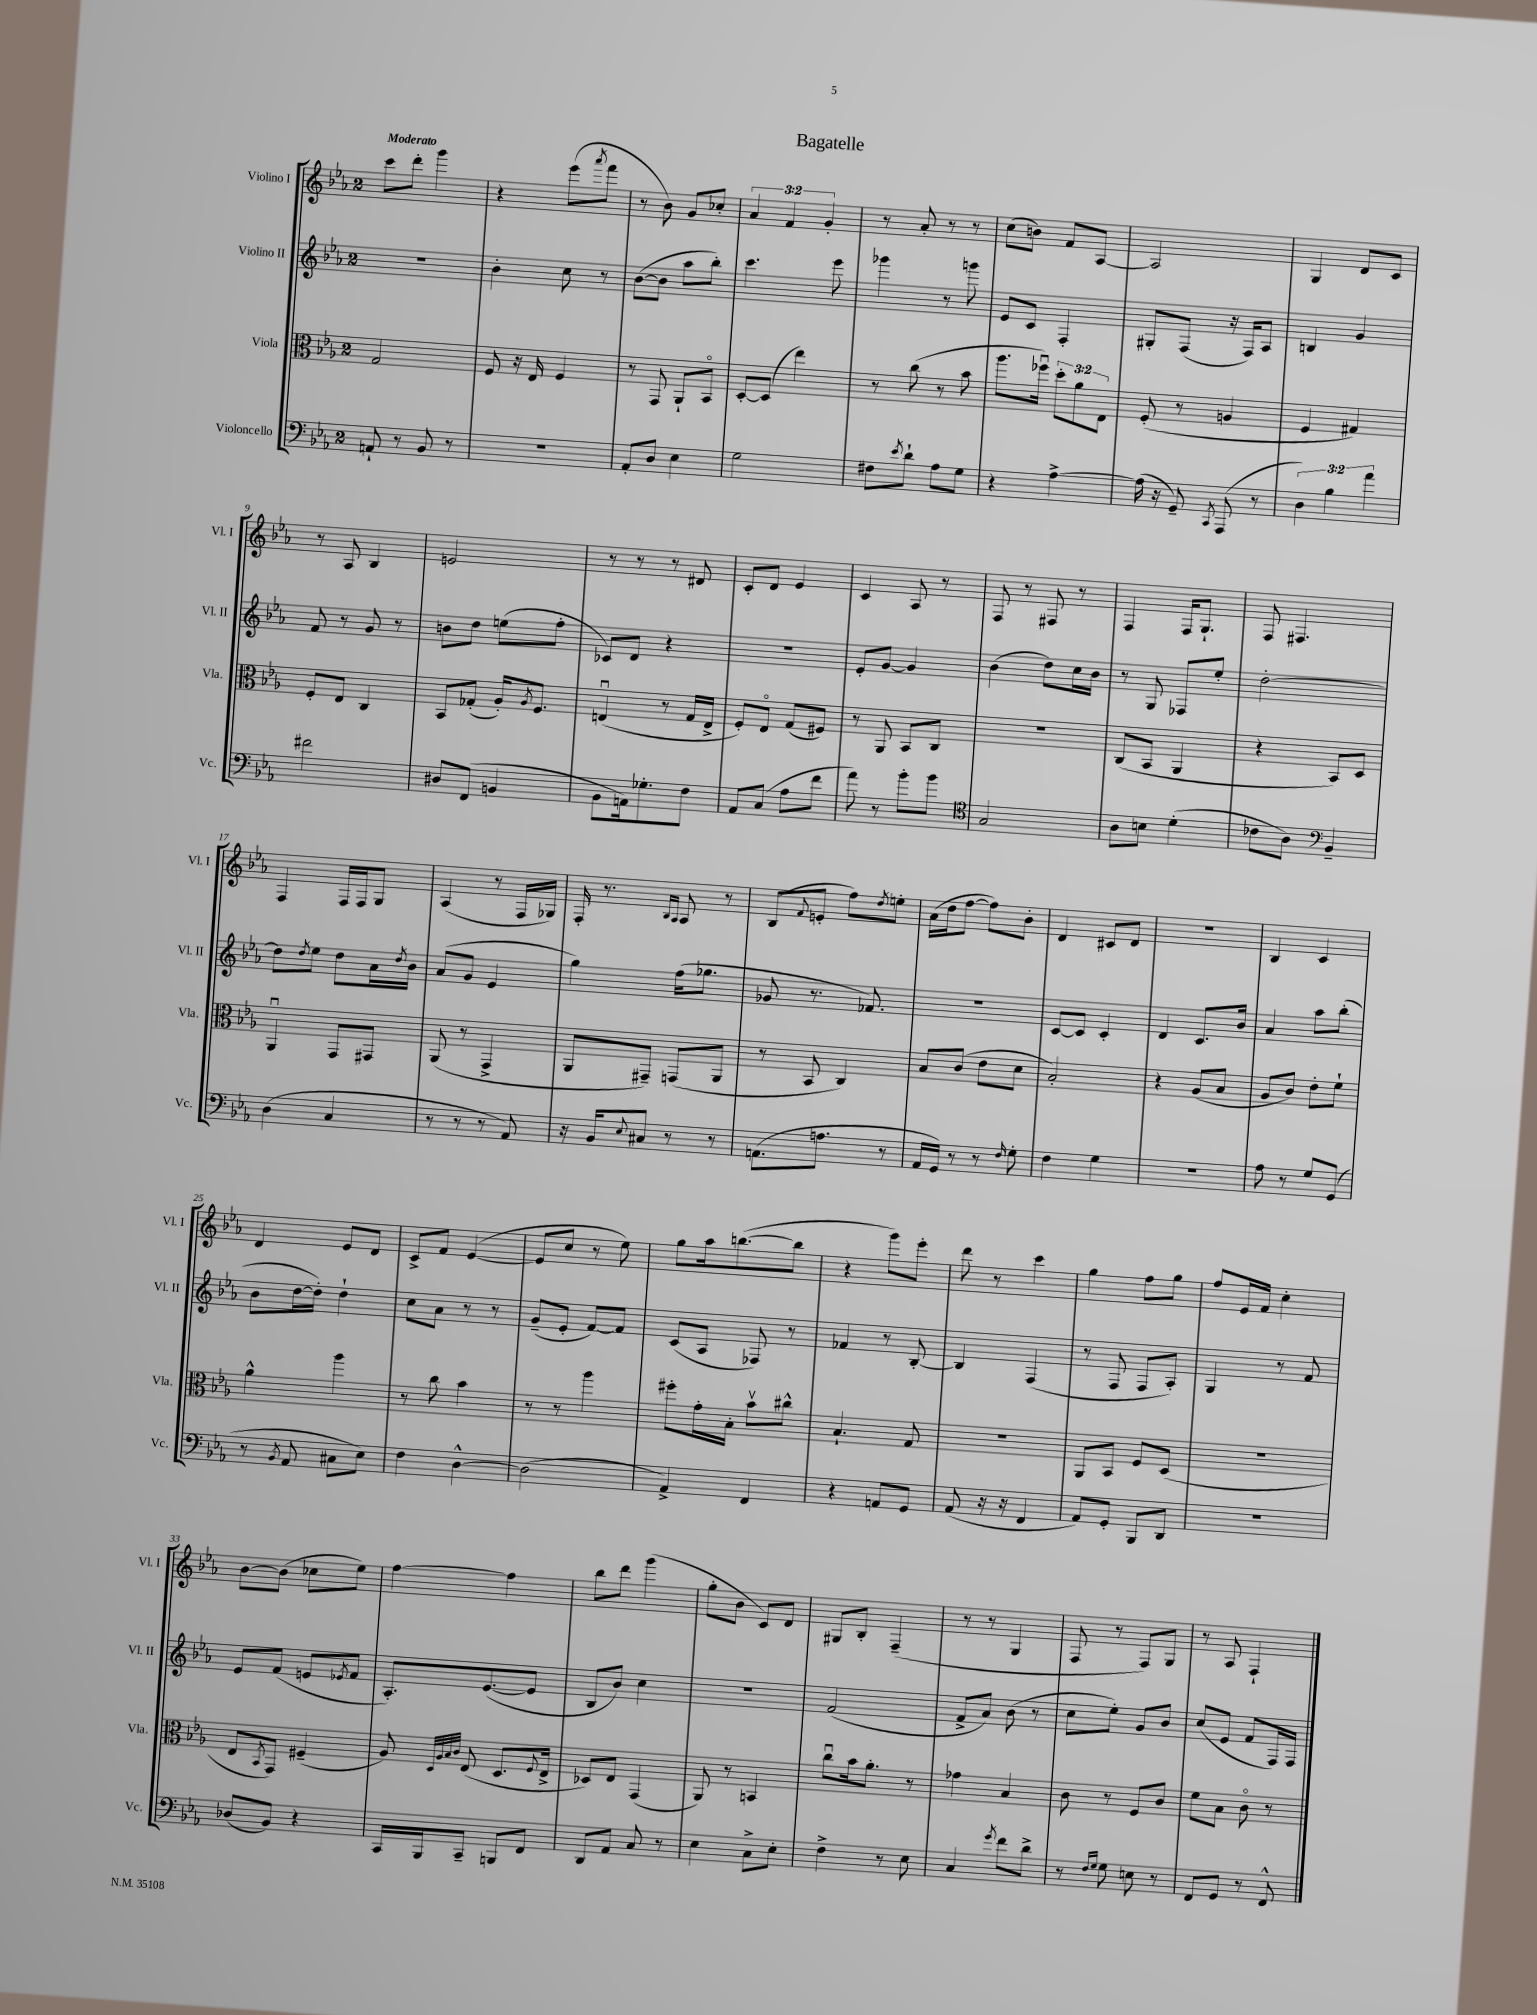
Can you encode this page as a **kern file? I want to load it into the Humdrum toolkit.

**kern	**kern	**kern	**kern
*staff4	*staff3	*staff2	*staff1
*clefF4	*clefC3	*clefG2	*clefG2
*k[b-e-a-]	*k[b-e-a-]	*k[b-e-a-]	*k[b-e-a-]
*M2/4	*M2/4	*M2/4	*M2/4
8AA`	2G	2r	8ccc
8r	.	.	8ddd'
8BB-	.	.	4ggg
8r	.	.	.
=	=	=	=
2r	8F	4b-'	4r
.	16r	.	.
.	16E-	.	.
.	4F	8cc	(8eee-
.	.	.	8qaaa-
.	.	8r	8fff
=	=	=	=
8AA-'	8r	([8b-	8r
8D	8GG	8b-]	8b-)
4E-	8AA-`	8aa-	8g
.	8BB-o	8bb-')	8cc-'
=	=	=	=
2G	[8D'	4.ccc	6a-
.	(8D]	.	.
.	.	.	6f
.	4ee-)	.	.
.	.	.	6g'
.	.	8eee-	.
=	=	=	=
8F#	8r	4ggg-	8r
8qe-	.	.	.
8d`	(8cc	.	8a-'
8A-	8r	8r	8r
8G	8b-	8ggg	8r
=	=	=	=
4r	8.aa-	8e-	(8cc
.	.	8c	8b)
.	16ff-u)	.	.
[4A-^	12dd'	4F'	8f
.	12a-	.	.
.	.	.	[8A-
.	12E-	.	.
=	=	=	=
(16A-]	(8F'	8G#'	2A-]
16r	.	.	.
8GG~)	8r	(8F	.
8qCC	.	.	.
(8AAA-	4A	16r	.
.	.	16F)	.
8r	.	8A-	.
=	=	=	=
6D)	4F	4B	4G
6B-	.	.	.
.	4G#)	4g	8d
6a-	.	.	.
.	.	.	8c
=	=	=	=
2f#	8F'	8f	8r
.	8E-	8r	8A-
.	4C	8g	4B-
.	.	8r	.
=	=	=	=
8D#	8BB-	8b	2e
(8FF	(8G-'	8dd	.
4BB	16A-')	(8ee	.
.	8qA-	.	.
.	8.F	.	.
.	.	8ff'	.
=	=	=	=
8BB-	(4Eu	8c-)	8r
16AA)	.	8d	8r
8.G-'	.	.	.
.	8r	4r	8r
8F	16G	.	8d#
.	16E^	.	.
=	=	=	=
8AA-	8F')	2r	8c'
(8C	8E-o	.	8d
8A-	(8G	.	4e-
8f	8F#)	.	.
=	=	=	=
8a-)	8r	8e-'	4c
8r	8AA-	[8g	.
8b-'	8BB-	4g]	8A-
8b-	8C	.	8r
=	=	=	=
*clefC4	*	*	*
2G	2r	(4b-	8F
.	.	.	8r
.	.	8dd)	8F#
.	.	16cc	8r
.	.	16b-	.
=	=	=	=
8A-	(8C	8r	4F
8B	8BB-	8G	.
(4d'	4AA-	8F-	16F
.	.	.	8.G`
.	.	8ee-'	.
=	=	=	=
8c-	4r	[2dd'	8F
8A-)	.	.	4.F#
*clefF4	*	*	*
4BB-~	8BB-)	.	.
.	8D	.	.
=	=	=	=
(4D	4AA-u	8dd]	4F
.	.	8qdd	.
.	.	8ee-	.
4C	8GG	8dd	16F
.	.	.	16F
.	8GG#	16a-	8G
.	.	8qdd	.
.	.	16b-	.
=	=	=	=
8r	(8AA-	(8a-	(4A-
8r	8r	8g	.
8r	4GG^	4e-	8r
8AA-)	.	.	16F
.	.	.	16G-)
=	=	=	=
16r	8AA-	4gg)	16F'
16BB-	.	.	8.r
8qqE-	.	.	.
8C#	8GG#~)	.	.
.	.	.	16qqB-
.	.	.	16qqA-
8r	(8GG	(16ff	8A-
.	.	8.gg-	.
8r	8AA-	.	8r
=	=	=	=
(8.AA	8r	8g-	(8B-
.	.	.	8qqf
.	8BB-	8.r	8e'
8.A	.	.	.
.	4C)	.	8ff)
.	.	8.f-)	.
.	.	.	8qdd
8r	.	.	8ee'
=	=	=	=
16AA-	8B-	2r	(16a-
16GG)	.	.	16dd
8r	(8c	.	[8ff
8r	8e-	.	8ff])
16qqF	.	.	.
8G'	8d	.	8b-'
=	=	=	=
4F	2B-')	[8c	4d
.	.	8c]	.
4G	.	4c'	8c#
.	.	.	8d
=	=	=	=
2r	4r	4d	2r
.	(8A-	8.c	.
.	8B-	.	.
.	.	16b-	.
=	=	=	=
8A-	8A-	4a-	4B-
8r	8c)	.	.
8G	8e-'	8aa-	4c
(8GG	8f`	(8bb-'	.
=	=	=	=
8r	4a-^^	8b-	4d
8qBB-	.	.	.
8AA-	.	[16dd	.
.	.	16dd'])	.
8C#	4aa-	4dd`	8e-
8E-)	.	.	8d
=	=	=	=
4F	8r	8cc	8c^
.	8cc	8a-	8f
[4D^^	4b-	8r	([4e-
.	.	8r	.
=	=	=	=
(2D]	8r	(8g~	8e-]
.	8r	8e-'	8cc
.	4aa-	[8f)	8r
.	.	8f]	8ee-)
=	=	=	=
4AA-^)	8ff#'	(8c	8gg
.	16g'	8A-	16aa-
.	16B-'	.	([8.bb
4FF	8b-v	8F-)	.
.	8cc#^^	8r	8bb]
=	=	=	=
4r	4.B-`	4f-	4r
8AA	.	8r	8ggg)
8GG	8G	[8B-'	8eee-'
=	=	=	=
(8AA-	2r	4B-]	8ddd
16r	.	.	8r
16r	.	.	.
4FF	.	(4F	4ccc
=	=	=	=
8AA-)	8AA-	8r	4gg
8GG'	8BB-	8F	.
8BBB-	8F	8F	8ff
8DD	(8D	8A-')	8gg
=	=	=	=
2r	2r	4G	8ff
.	.	.	16e-
.	.	.	16f
.	.	8r	4cc'
.	.	8f	.
=	=	=	=
(8D-	8E-	8e-	[8b-
.	8qBB-	.	.
8BB-)	8GG)	(8f	(8b-]
4r	(4F#~	8e	8cc-
.	.	8qe-	.
.	.	8f	8ee-)
=	=	=	=
16CC	8A-)	8.A-')	[4ff
16BBB-	.	.	.
.	32qqD	.	.
.	32qqA-	.	.
.	32qqB-	.	.
.	32qqc	.	.
8CC~	(8E-	.	.
.	.	([8.e-	.
8BBB	8.D	.	4ff]
8FF	.	8e-]	.
.	8qqF	.	.
.	16E-^	.	.
=	=	=	=
8DD	8D-)	8B-	8bb-
8AA-	8E-	8b-)	8ddd
8C	(4GG	4cc	(4ggg
8r	.	.	.
=	=	=	=
4E-	8AA-)	2r	8gg'
.	8r	.	8b-
8C^	4BB	.	8c)
8E-'	.	.	8d
=	=	=	=
4F^	8ccu	(2f	8G#
.	16b-	.	8B-'
.	8.a-'	.	.
8r	.	.	(4F~
8E-	8r	.	.
=	=	=	=
4C	4g-	8f^	8r
.	.	8a-)	8r
8qg	.	.	.
8f	4B-	(8b-	4G
8d^	.	8r	.
=	=	=	=
8r	8c	8cc	8F
16qqF	.	.	.
16qqG	.	.	.
8G	8r	8ee-')	8r
8E	8F	8g	8F)
8r	8c	8b-	8G
=	=	=	=
8FF	8f	(8cc	8r
8GG	8B-	8e-	8A-
8r	8co	8f	4F`
8FF^^	8r	16F)	.
.	.	16F	.
==	==	==	==
*-	*-	*-	*-
